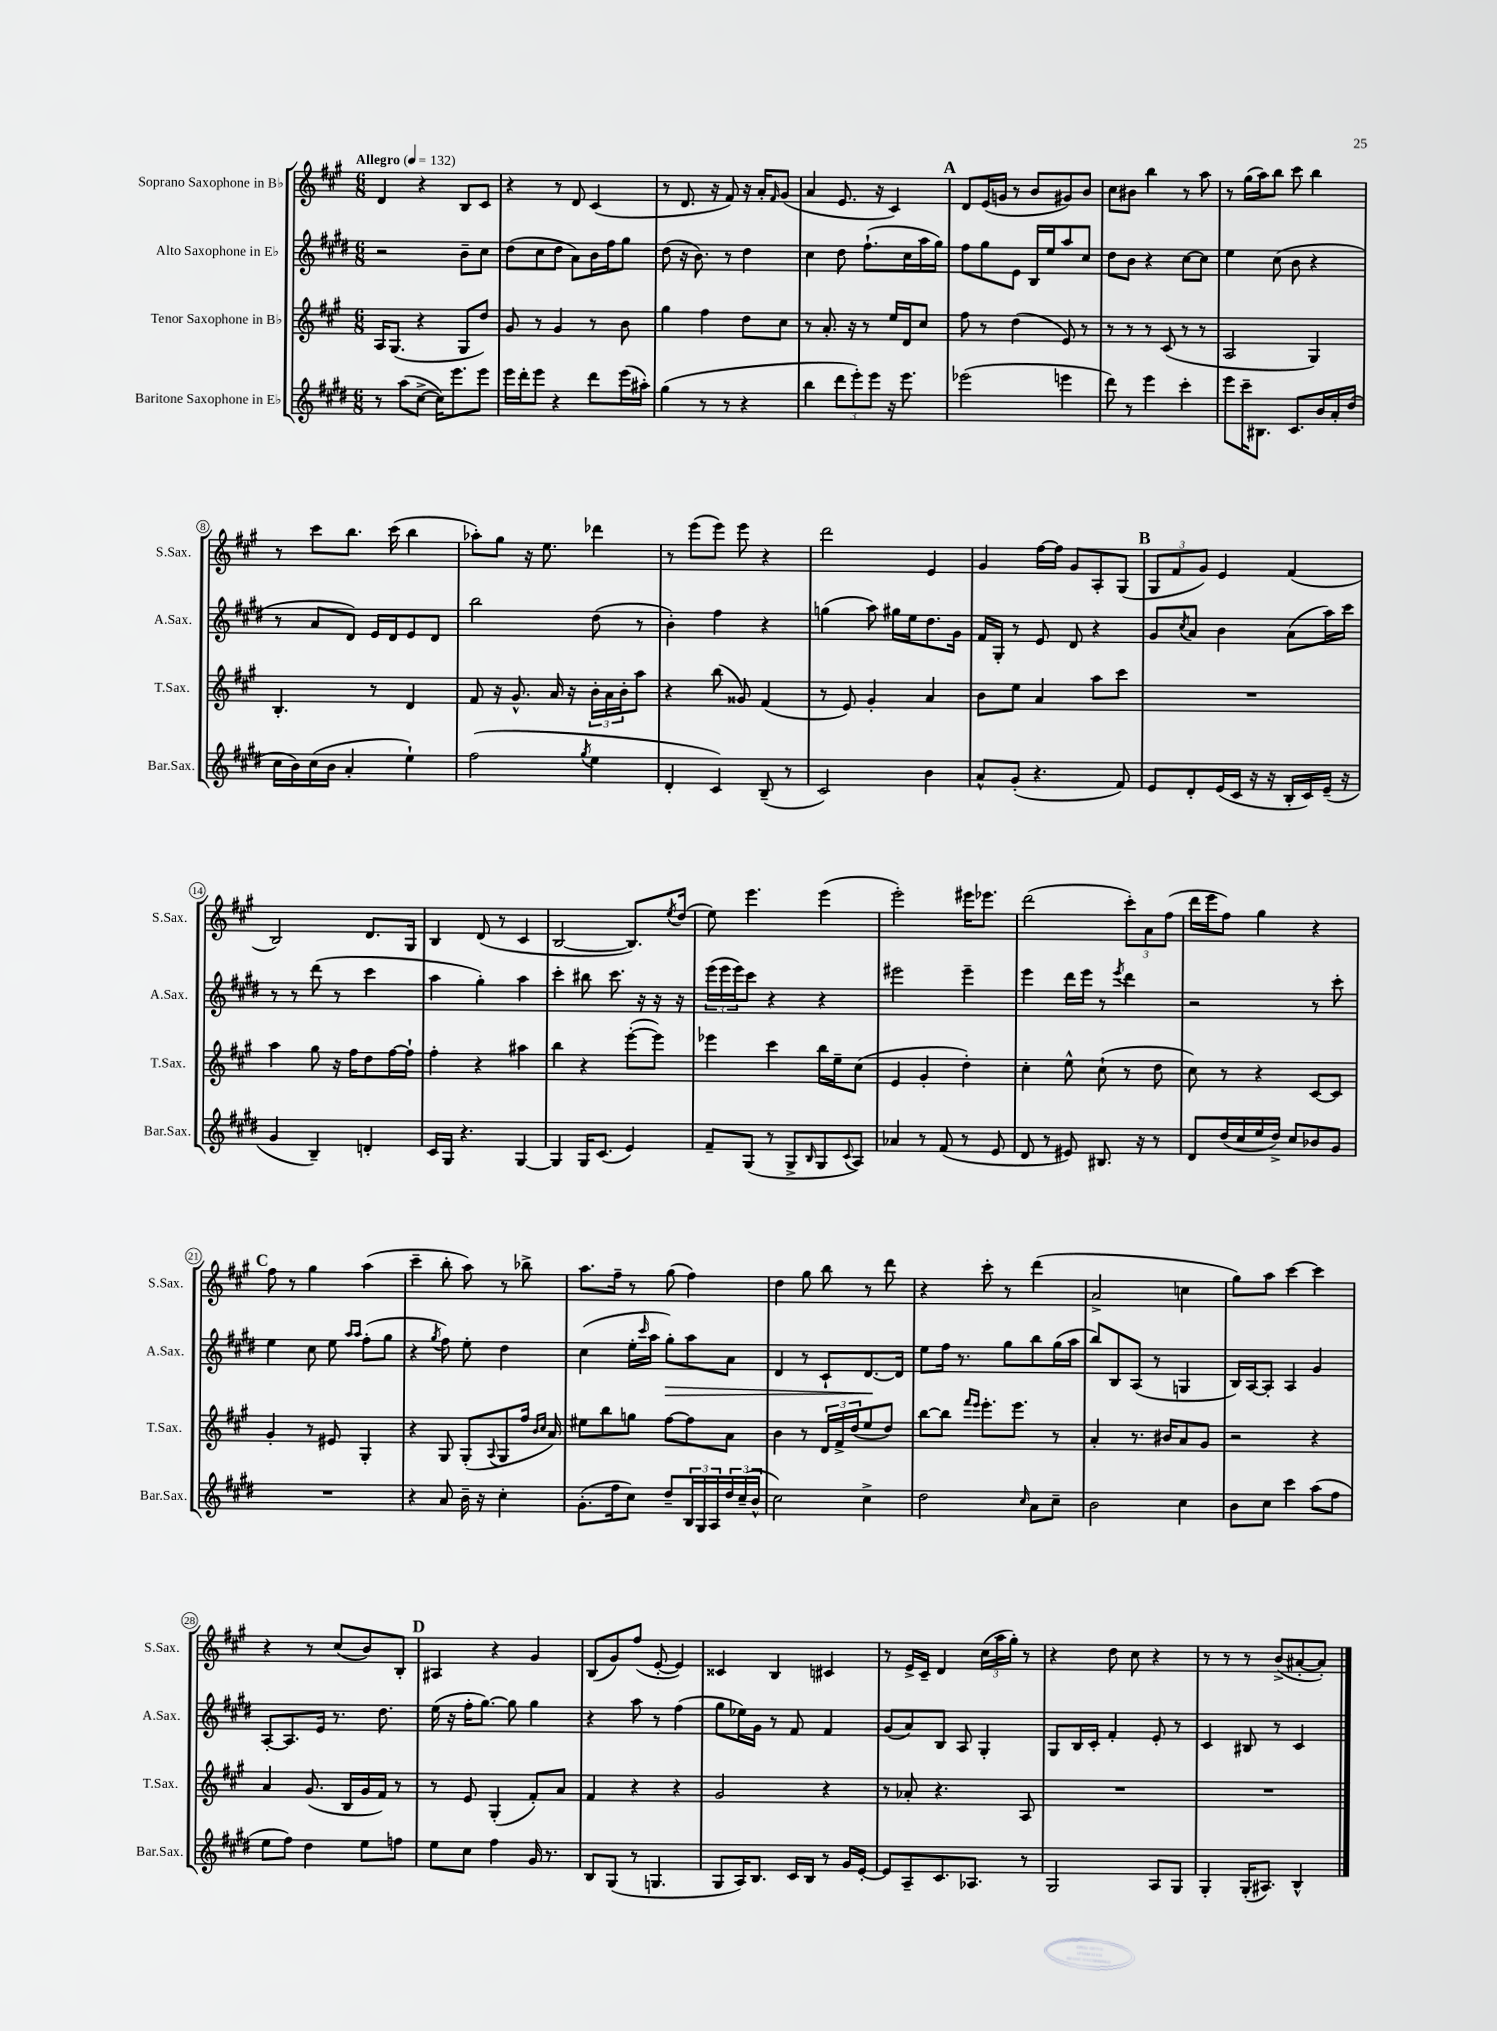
<<
\new StaffGroup <<
\new Staff = "s0" \with { instrumentName = "Soprano Saxophone in Bb" shortInstrumentName = "S.Sax." } {
    \clef treble \key a \major \numericTimeSignature \time 6/8 \tempo "Allegro" 4 = 132
    d'4 r4 b8 cis'8 |
    r4 r8 d'8 cis'4( |
    r8 d'8. r16 fis'8) r16 a'16-. \grace { fis'16 } gis'8( |
    a'4 e'8. r16 cis'4) |
    \mark \markup { \bold "A" } d'8 e'16( g'16 r8 b'8 gis'8) b'8 |
    cis''8 bis'8 b''4 r8 a''8 |
    r8 gis''16( a''16) b''8 cis'''8 b''4 |
    r8 cis'''8 b''8. cis'''16( b''4 |
    aes''8-.) gis''8 r16 e''8. des'''4 |
    r8 e'''8( e'''8) e'''8 r4 |
    d'''2 e'4 |
    gis'4 fis''16~ fis''16 gis'8 a8-. gis8( |
    \mark \markup { \bold "B" } \tuplet 3/2 { gis8 fis'8 gis'8) } e'4 fis'4( |
    b2) d'8. gis16 |
    b4 d'8( r8 cis'4 |
    b2~ b8.) \acciaccatura { e''8 } d''16( |
    e''8) e'''4. e'''4( |
    e'''2-.) eis'''16 ees'''8. |
    d'''2( \tuplet 3/2 { cis'''8-.) a'8 fis''8( } |
    d'''16 e'''16 fis''8) gis''4 r4 |
    \mark \markup { \bold "C" } fis''8 r8 gis''4 a''4( |
    cis'''4-- b''8-. a''8) r8 bes''8-> |
    a''8. fis''16-- r8 gis''8( fis''4) |
    d''4 gis''8 b''8 r8 d'''8 |
    r4 cis'''8-. r8 d'''4( |
    a'2-> c''4 |
    gis''8) a''8 cis'''4~ cis'''4 |
    r4 r8 cis''8( b'8) b8-. |
    \mark \markup { \bold "D" } ais4 r4 gis'4 |
    b8( gis'8) fis''8( e'8~-. e'4) |
    cisis'4 b4 cis'4 |
    r8 e'16-> cis'16-- d'4 \tuplet 3/2 { cis''16( a''16 gis''16-.) } r8 |
    r4 d''8 cis''8 r4 |
    r8 r8 r8 b'8->( ais'8~-. ais'8-.) \bar "|." |
}
\new Staff = "s1" \with { instrumentName = "Alto Saxophone in Eb" shortInstrumentName = "A.Sax." } {
    \clef treble \key e \major \numericTimeSignature \time 6/8
    r2 b'8-- cis''8 |
    dis''8( cis''8 dis''8 a'8) b'16 fis''16 gis''8 |
    dis''8( r16 b'8.) r8 dis''4 |
    cis''4 dis''8 fis''8.-!( cis''16 a''16 gis''16) |
    \mark \markup { \bold "A" } fis''8 gis''8 e'8 b16 e''16 a''8 cis''8 |
    dis''8 b'8 r4 cis''8~ cis''8 |
    e''4 cis''8( b'8 r4 |
    r8 a'8 dis'8) e'16 dis'16 e'8 dis'8 |
    b''2 dis''8( r8 |
    b'4-.) fis''4 r4 |
    g''4( a''8) gis''16 e''16 dis''8. gis'16 |
    fis'16 gis16-. r8 e'8 dis'8 r4 |
    \mark \markup { \bold "B" } gis'8 \acciaccatura { cis''8 } a'8 b'4 a'8( a''16) cis'''16 |
    r8 r8 dis'''8( r8 cis'''4 |
    a''4 gis''4-.) a''4 |
    cis'''4-. bis''8 cis'''8. r16 r16 r16 |
    \tuplet 3/2 { e'''16( e'''16 e'''16) } cis'''8 r4 r4 |
    eis'''2 eis'''4-- |
    e'''4 dis'''16 e'''16 r8 \acciaccatura { e'''8 } dis'''4 |
    r2 r8 cis'''8-. |
    \mark \markup { \bold "C" } e''4 cis''8 e''8 \grace { a''16 a''16 } fis''8-.( gis''8 |
    r4 \acciaccatura { gis''8 } fis''8) e''8-. dis''4 |
    cis''4( e''16-. \grace { cis'''16 } a''16 gis''8-.\>) a''8 a'8 |
    dis'4 r8 cis'8-! dis'8.~\! dis'16 |
    e''8 fis''16 r8. gis''8 b''8 gis''16( a''16 |
    b''8) b8 a8( r8 g4 |
    b16) a16~ a8-. a4 gis'4 |
    a8~-. a8. e'16 r8. dis''8. |
    \mark \markup { \bold "D" } e''16( r16 fis''16-. gis''8.~) gis''8 gis''4 |
    r4 a''8 r8 fis''4( |
    gis''8 ees''16) gis'16 r8 fis'8 fis'4 |
    gis'8( a'8) b8 a8 gis4-. |
    gis8 b16 cis'16-. fis'4-. e'8-. r8 |
    cis'4 bis8 r8 cis'4 \bar "|." |
}
\new Staff = "s2" \with { instrumentName = "Tenor Saxophone in Bb" shortInstrumentName = "T.Sax." } {
    \clef treble \key a \major \numericTimeSignature \time 6/8
    a16 gis8.( r4 gis8 d''8) |
    gis'8 r8 gis'4 r8 b'8 |
    gis''4 fis''4 d''8 cis''8 |
    r8 a'8.-. r16 r8 e''16 d'16 cis''8 |
    \mark \markup { \bold "A" } fis''8 r8 d''4( e'8) r8 |
    r8 r8 r8 cis'8( r8 r8 |
    a2 gis4) |
    b4.-. r8 d'4 |
    fis'8 r16 gis'8.-^ a'16 r16 \tuplet 3/2 { b'16-. a'16 b'16-. } a''8 |
    r4 b''8( gisis'8) fis'4( |
    r8 e'8) gis'4-. a'4 |
    b'8 e''8 a'4 a''8 cis'''8 |
    \mark \markup { \bold "B" } R2. |
    a''4 gis''8 r16 fis''16 d''8 fis''16~ fis''16-! |
    fis''4-. r4 ais''4 |
    b''4 r4 e'''8~-.( e'''8) |
    ees'''4 cis'''4 b''16 e''16-- cis''8( |
    e'4 gis'4-. d''4-.) |
    cis''4-. e''8-^ cis''8-!( r8 d''8 |
    cis''8) r8 r4 cis'8~ cis'8 |
    \mark \markup { \bold "C" } gis'4-. r8 eis'8 gis4-. |
    r4 gis8 gis8-.( \appoggiatura { a8 } gis8 fis''16 \grace { b'16 cis''16 } a'16) |
    eis''8 b''8 g''8 fis''8~ fis''8 a'8 |
    b'4 r8 \tuplet 3/2 { d'16 fis'16-> d''16( } e''8 d''8) |
    b''8~ b''8 \grace { fis'''16 e'''16 } e'''8.-. e'''8. r8 |
    a'4-. r8. bis'16 a'8 gis'8 |
    r2 r4 |
    a'4 gis'8.( b16 gis'16 fis'16) r8 |
    \mark \markup { \bold "D" } r8 e'8 gis4-.( fis'8-.) a'8 |
    fis'4 r4 r4 |
    gis'2 r4 |
    r8 aes'8-. r4. a8 |
    R2. |
    R2. \bar "|." |
}
\new Staff = "s3" \with { instrumentName = "Baritone Saxophone in Eb" shortInstrumentName = "Bar.Sax." } {
    \clef treble \key e \major \numericTimeSignature \time 6/8
    r8 a''8( cis''8~-> cis''16) e'''8. e'''8 |
    e'''16 dis'''16-. e'''8 r4 dis'''8 e'''16( ais''16-.) |
    gis''4( r8 r8 r4 |
    b''4 \tuplet 3/2 { dis'''8 e'''8-.) e'''8 } r16 e'''8. |
    \mark \markup { \bold "A" } ees'''2( e'''4 |
    dis'''8) r8 e'''4 cis'''4-. |
    e'''8 cis'''16-- bis8. cis'8. b'16 a'16-. dis''16( |
    cis''16 b'16) cis''16( b'16 a'4-. e''4-!) |
    fis''2( \acciaccatura { gis''8 } e''4 |
    dis'4-. cis'4) b8--( r8 |
    cis'2) b'4 |
    a'8-^ gis'8-.( r4. fis'8) |
    \mark \markup { \bold "B" } e'8 dis'8-. e'16( cis'16 r16 r16 b16-. cis'16) e'16--( r16 |
    gis'4 b4--) d'4-. |
    cis'16 gis16 r4. gis4~ |
    gis4 gis16 cis'8.( e'4) |
    fis'8-- gis8( r8 gis8-> \grace { b16 } gis8 \appoggiatura { cis'8 } a8) |
    aes'4 r8 fis'8( r8 e'8 |
    dis'8 r8 eis'8) bis8. r16 r8 |
    dis'8 dis''16( cis''16 e''16 dis''16->) cis''8 bes'8 gis'8 |
    \mark \markup { \bold "C" } R2. |
    r4 a'8 b'16-- r16 cis''4-. |
    gis'8.-.( fis''16 cis''8) dis''8-- \tuplet 3/2 { b16 gis16 a16 } \tuplet 3/2 { dis''16 cis''16--( b'16-^ } |
    cis''2) cis''4-> |
    dis''2 \grace { cis''16 } a'8 cis''8-- |
    b'2 cis''4 |
    b'8 cis''8 cis'''4 a''8( fis''8 |
    e''8 fis''8) dis''4 e''8 f''8 |
    \mark \markup { \bold "D" } e''8 cis''8 fis''4 gis'16 r8. |
    b8 gis8( r8 g4. |
    gis8 a16) b8. cis'16 b16 r8 gis'16 e'16~-. |
    e'8 a8-- cis'8. aes8. r8 |
    gis2 a8 gis8 |
    gis4-. gis16-.( ais8.) b4-^ \bar "|." |
}
>>
>>
\layout { \context { \Score \override BarNumber.stencil = #(make-stencil-circler 0.1 0.3 ly:text-interface::print) } }
